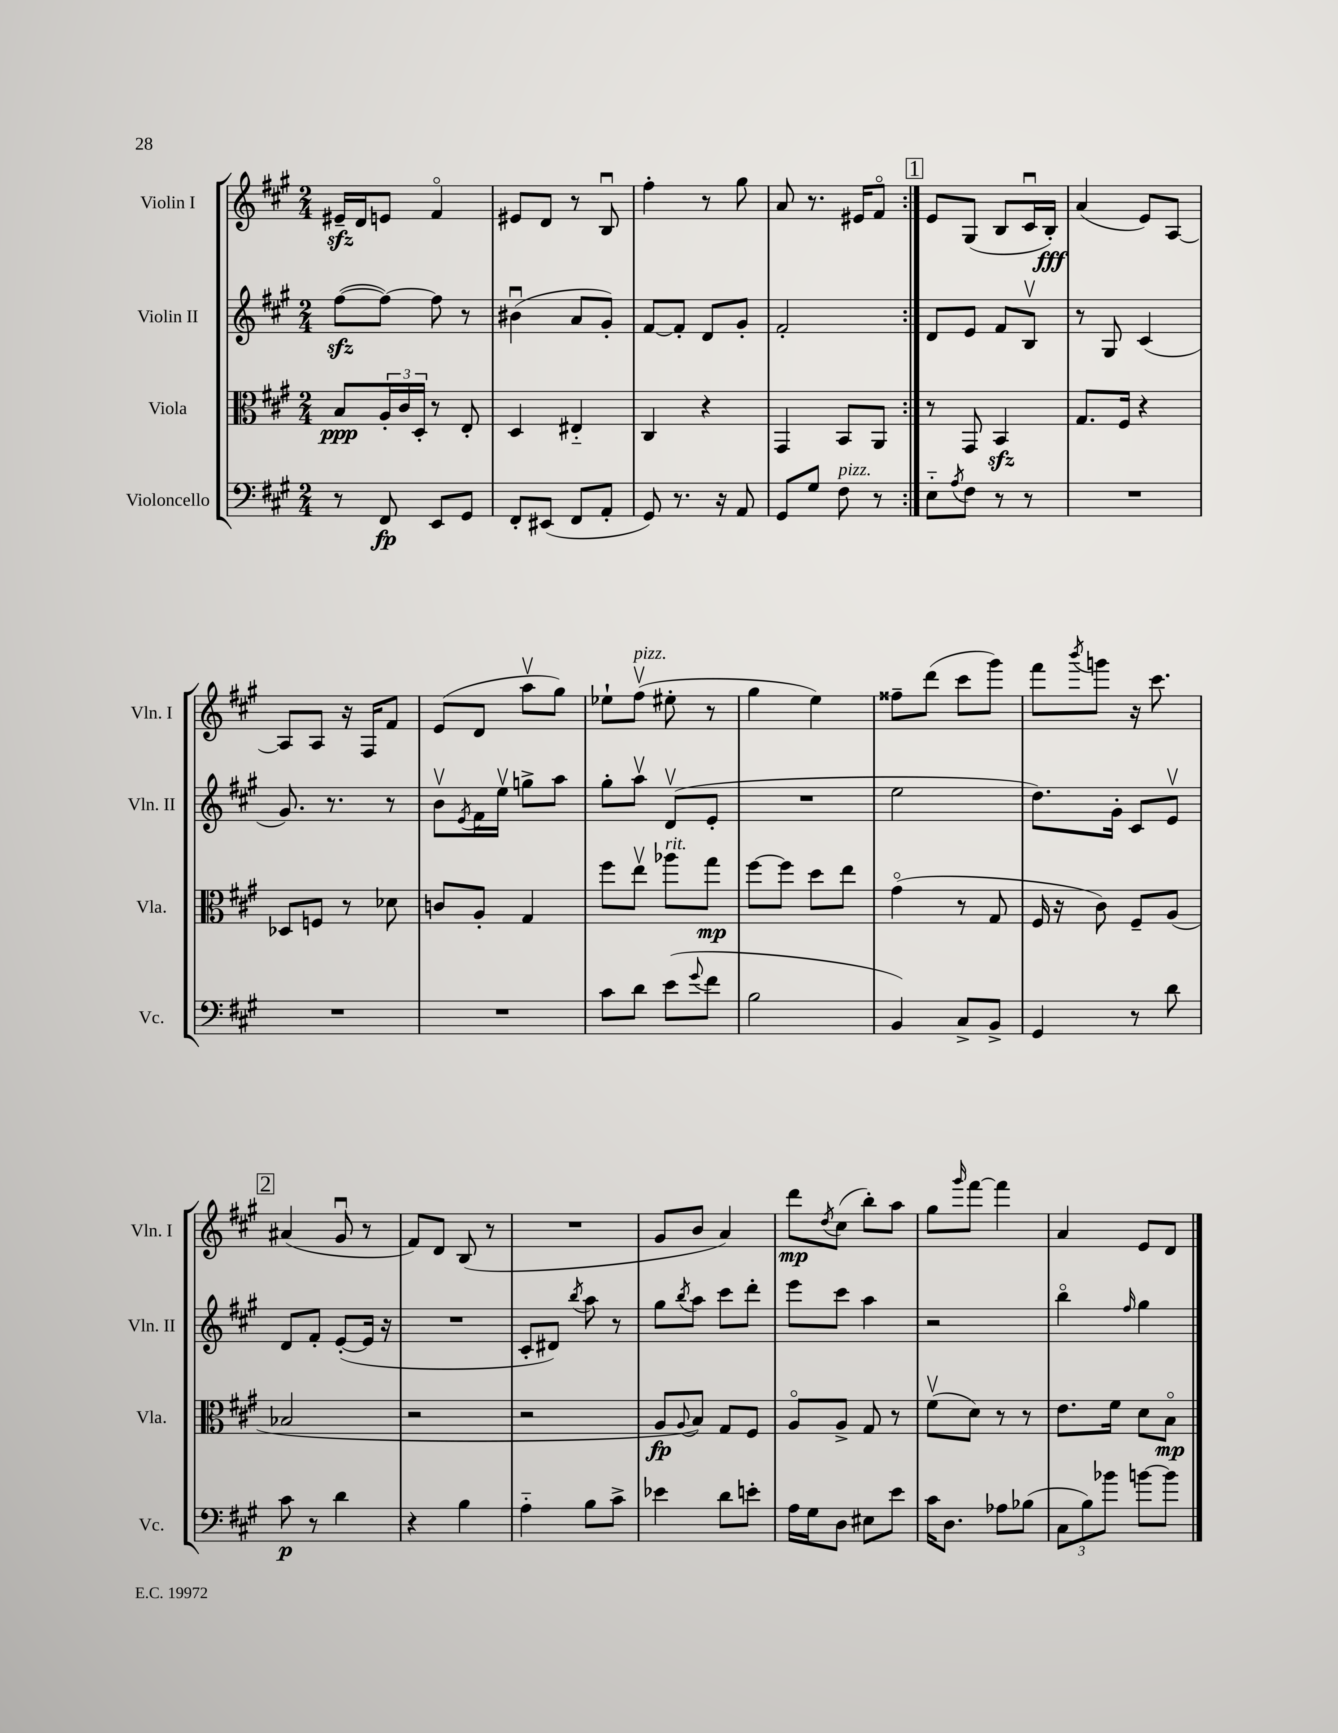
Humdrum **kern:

**kern	**dynam	**kern	**dynam	**kern	**kern	**dynam
*part4	*part4	*part3	*part3	*part2	*part1	*part1
*staff4	*staff4	*staff3	*staff3	*staff2	*staff1	*staff1
*I"Violoncello	*	*I"Viola	*	*I"Violin II	*I"Violin I	*
*I'Vc.	*	*I'Vla.	*	*I'Vln. II	*I'Vln. I	*
*clefF4	*	*clefC3	*	*clefG2	*clefG2	*
*k[f#c#g#]	*	*k[f#c#g#]	*	*k[f#c#g#]	*k[f#c#g#]	*
*M2/4	*	*M2/4	*	*M2/4	*M2/4	*
=1	=1	=1	=1	=1	=1	=1
8r	.	8B/L	ppp	([8ff#zz\L	16e#Xzz~/LL	.
.	.	.	.	.	16d/J	.
8FF#/	fp	24A'/L	.	8ff#\J_)	8en/J	.
.	.	24c#/	.	.	.	.
.	.	24D'/JJ	.	.	.	.
8EE/L	.	8r	.	8ff#\]	4f#/	.
8GG#/J	.	8E'/	.	8r	.	.
=2	=2	=2	=2	=2	=2	=2
8FF#'/L	.	4D/	.	(4b#Xu\	8e#X/L	.
(8EE#X/J	.	.	.	.	8d/J	.
8FF#/L	.	4E#X/	.	8a/L	8r	.
8AA'/J	.	.	.	8g#'/J)	8Bu/	.
=3	=3	=3	=3	=3	=3	=3
8GG#/)	.	4C#/	.	[8f#/L	4ff#'\	.
8.r	.	.	.	8f#'/J]	.	.
.	.	4r	.	8d/L	8r	.
16r	.	.	.	.	.	.
8AA/	.	.	.	8g#'/J	8gg#\	.
=4	=4	=4	=4	=4	=4	=4
8GG#/L	.	4GG#/	.	2f#'/	8a/	.
8G#/J	.	.	.	.	8.r	.
!LO:TX:a:i:t=pizz.	!	!	!	!	!	!
8F#\	.	8BB/L	.	.	.	.
.	.	.	.	.	16e#X/KL	.
8r	.	8AA/J	.	.	8f#/J	.
!!LO:REH:place=s1:t=1
=5:|!	=5:|!	=5:|!	=5:|!	=5:|!	=5:|!	=5:|!
8E\L	.	8r	.	8d/L	8e/L	.
8qA/	.	.	.	.	.	.
8F#\J	.	8GG#/	.	8e/J	(8G#/J	.
8r	.	4BBzz/	.	8f#/L	8B/L	.
8r	.	.	.	8Bv/J	16c#u/L	.
.	.	.	.	.	16B'/JJ)	fff
=6	=6	=6	=6	=6	=6	=6
2r	.	8.G#/L	.	8r	(4a/	.
.	.	.	.	8G#/	.	.
.	.	16F#/Jk	.	.	.	.
.	.	4r	.	(4c#/	8e/L)	.
.	.	.	.	.	[8A/J	.
!!LO:LB:g=z
=7	=7	=7	=7	=7	=7	=7
2r	.	8D-X/L	.	8.g#/)	8A/L]	.
.	.	8Fn/J	.	.	8A/J	.
.	.	.	.	8.r	.	.
.	.	8r	.	.	16r	.
.	.	.	.	.	16F#/KL	.
.	.	8d-X\	.	8r	8f#/J	.
=8	=8	=8	=8	=8	=8	=8
2r	.	8cn/L	.	8bv\L	(8e/L	.
.	.	.	.	8qe/	.	.
.	.	8A'/J	.	16f#\L	8d/J	.
.	.	.	.	16eev\JJ	.	.
.	.	4G#/	.	8ggn^\L	8aav\L	.
.	.	.	.	8aa\J	8gg#\J)	.
=9	=9	=9	=9	=9	=9	=9
8c#\L	.	8ff#\L	.	8gg#'\L	8ee-X`\L	.
!	!	!	!	!	!LO:TX:a:i:t=pizz.	!
8d\J	.	8eev\J	.	8aav\J	(8ff#v\J	.
!	!	!LO:TX:a:i:t=rit.	!	!	!	!
(8e\L	.	8aa-X\L	.	(8dv/L	8ee#X'\	.
8qqg#/	.	.	.	.	.	.
8f#\J	.	8gg#\J	mp	8e'/J	8r	.
=10	=10	=10	=10	=10	=10	=10
2B\	.	[8ff#\L	.	2r	4gg#\	.
.	.	8ff#\J]	.	.	.	.
.	.	8dd\L	.	.	4ee\)	.
.	.	8ee\J	.	.	.	.
=11	=11	=11	=11	=11	=11	=11
4BB/)	.	(4g#\	.	2ee\	8ff##X~\L	.
.	.	.	.	.	(8ddd\J	.
8C#^/L	.	8r	.	.	8ccc#\L	.
8BB^/J	.	8G#/	.	.	8ggg#\J)	.
=12	=12	=12	=12	=12	=12	=12
4GG#/	.	16F#/	.	8.dd\L)	8fff#\L	.
.	.	16r	.	.	.	.
.	.	.	.	.	8qbbb/	.
.	.	8c#\)	.	.	8gggn\J	.
.	.	.	.	16g#'\Jk	.	.
8r	.	8F#~/L	.	8c#/L	16r	.
.	.	.	.	.	8.ccc#\	.
8d\	.	(8A/J	.	8ev/J	.	.
!!LO:LB:g=z
!!LO:REH:place=s1:t=2
=13	=13	=13	=13	=13	=13	=13
8c#\	p	2B-X/	.	8d/L	(4a#X/	.
8r	.	.	.	8f#'/J	.	.
4d\	.	.	.	([8e'/L	8g#u/	.
.	.	.	.	16e/Jk]	8r	.
.	.	.	.	16r	.	.
=14	=14	=14	=14	=14	=14	=14
4r	.	2r	.	2r	8f#/L)	.
.	.	.	.	.	8d/J	.
4B\	.	.	.	.	(8B/	.
.	.	.	.	.	8r	.
=15	=15	=15	=15	=15	=15	=15
4A\	.	2r	.	8c#'/L	2r	.
.	.	.	.	8d#X/J)	.	.
.	.	.	.	8qbb/	.	.
8B\L	.	.	.	8aa\	.	.
8c#^\J	.	.	.	8r	.	.
=16	=16	=16	=16	=16	=16	=16
4e-X\	.	8A/L	fp	8gg#\L	8g#/L	.
.	.	8qqA/	.	8qbb/	.	.
.	.	8B/J)	.	8aa\J	8b/J	.
8d\L	.	8G#/L	.	8ccc#\L	4a/)	.
8en'\J	.	8F#/J	.	8ddd'\J	.	.
=17	=17	=17	=17	=17	=17	=17
16A\LL	.	8A/L	.	8eee\L	8ddd\L	mp
16G#\J	.	.	.	.	.	.
.	.	.	.	.	8qdd/	.
8D\J	.	8A^/J	.	8ccc#\J	(8cc#\J	.
8E#X\L	.	8G#/	.	4aa\	8bb'\L)	.
8e\J	.	8r	.	.	8aa\J	.
=18	=18	=18	=18	=18	=18	=18
16c#\KL	.	(8f#v\L	.	2r	8gg#\L	.
8.D\J	.	.	.	.	.	.
.	.	.	.	.	16qqggg#/	.
.	.	8d\J)	.	.	[8fff#\J	.
8A-X\L	.	8r	.	.	4fff#\]	.
(8B-X\J	.	8r	.	.	.	.
=19	=19	=19	=19	=19	=19	=19
12C#\L	.	8.e\L	.	4bb\	4a/	.
12B\)	.	.	.	.	.	.
12b-X\J	.	.	.	.	.	.
.	.	16f#\Jk	.	.	.	.
.	.	.	.	16qqff#/	.	.
[8bn\L	.	8d\L	.	4gg#\	8e/L	.
8b\J]	.	8B\J	mp	.	8d/J	.
==	==	==	==	==	==	==
*-	*-	*-	*-	*-	*-	*-
